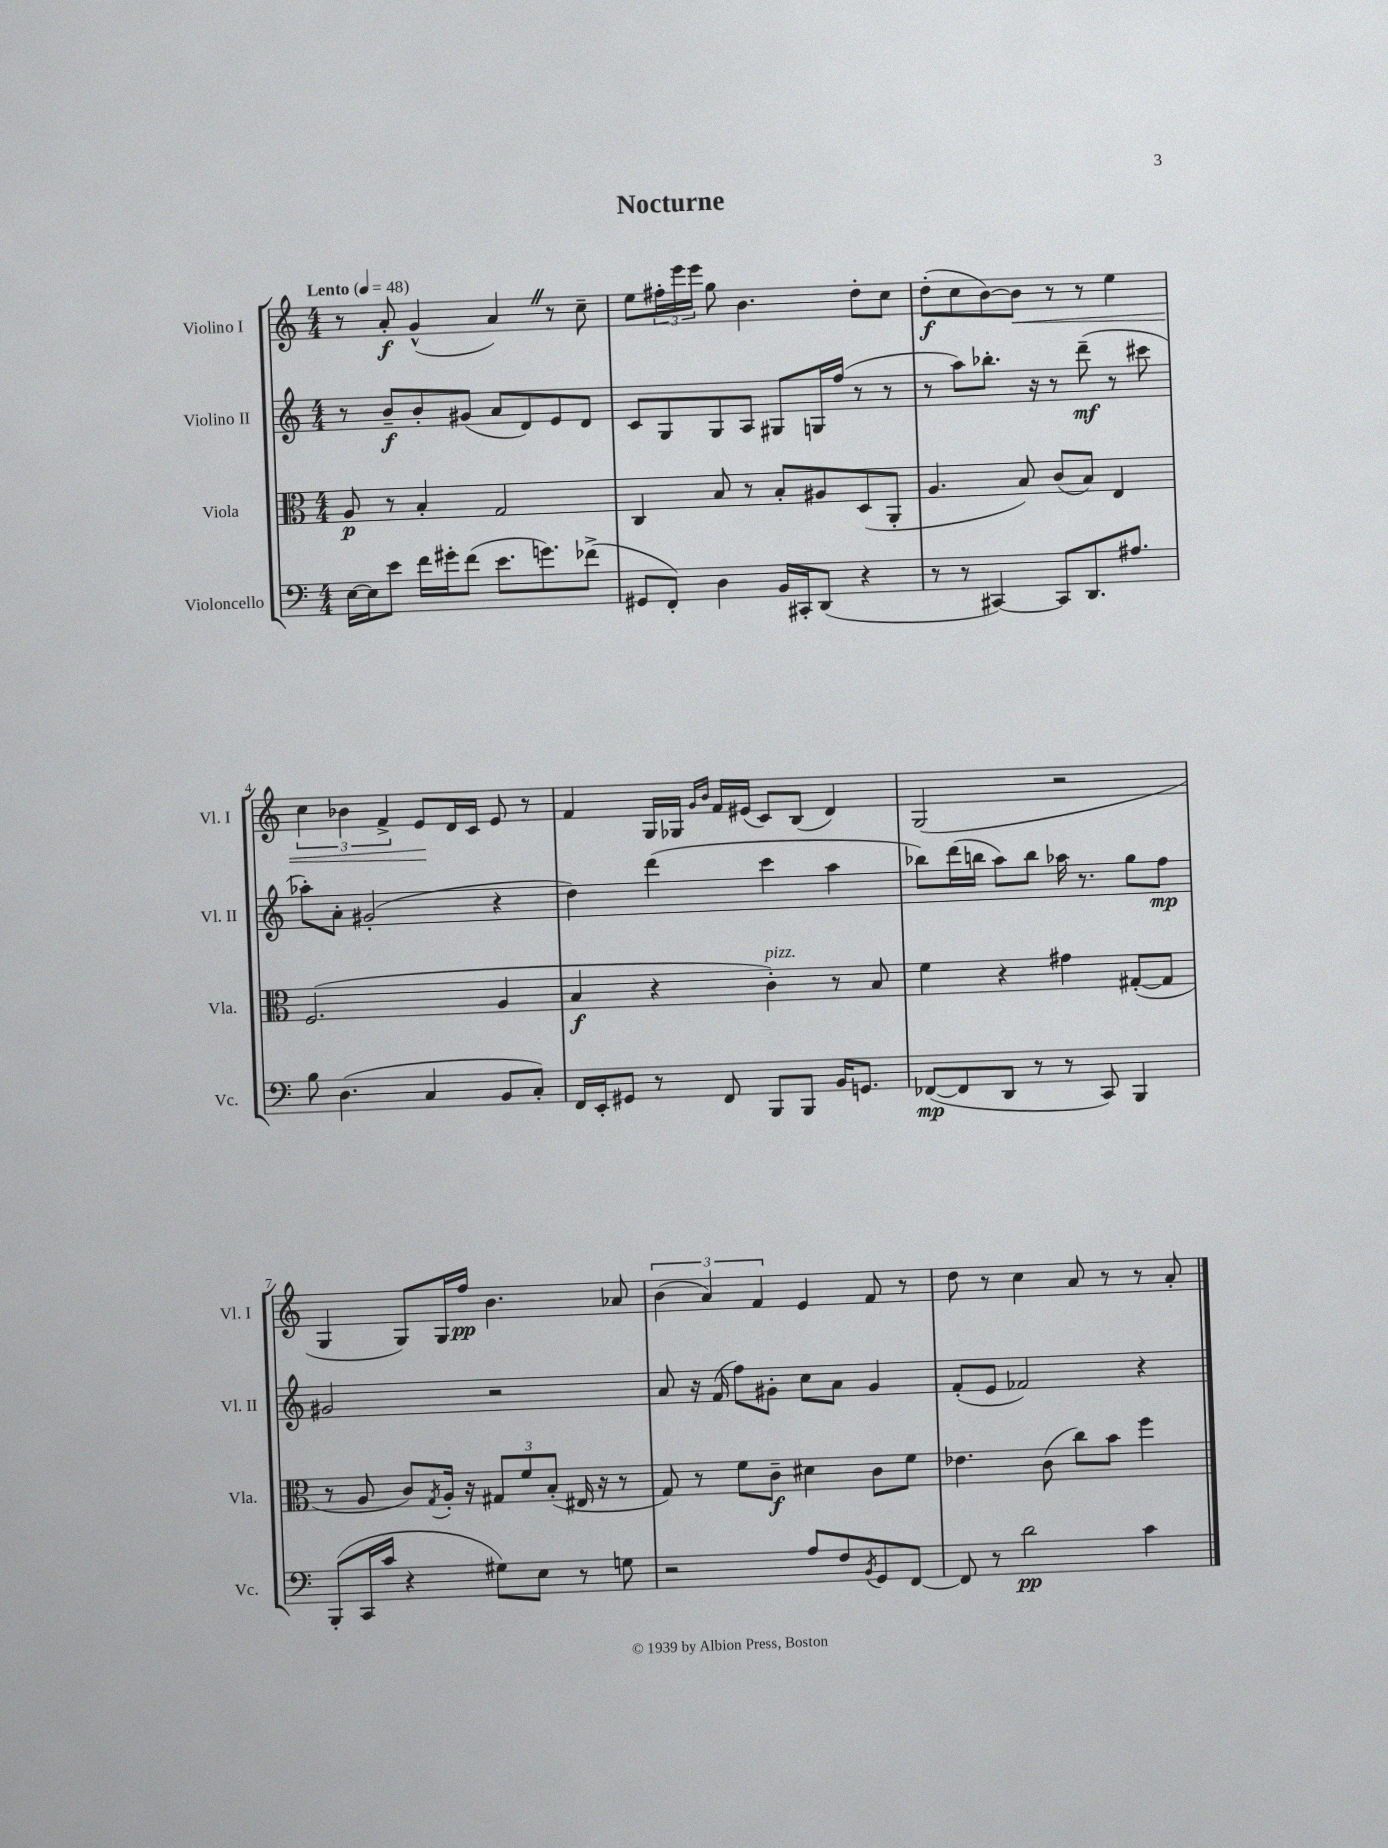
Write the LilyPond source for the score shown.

\header { title = "Nocturne" }
<<
\new StaffGroup <<
\new Staff = "s0" \with { instrumentName = "Violino I" shortInstrumentName = "Vl. I" } {
    \clef treble \key c \major \numericTimeSignature \time 4/4 \tempo "Lento" 4 = 48
    r8 a'8-.\f g'4-^( a'4) \once \override BreathingSign.text = \markup { \musicglyph "scripts.caesura.straight" } \breathe r8 c''8-- |
    e''8 \tuplet 3/2 { fis''16-. e'''16 e'''16 } g''8 b'4. d''8-. c''8 |
    d''8-.\f( c''8 b'8~) b'8\< r8 r8 e''4 |
    \tuplet 3/2 { c''4 bes'4 f'4-> } e'8\! d'16 c'16 e'8 r8 |
    f'4 g16 ges16 \grace { g'16 b'16 } f'16 eis'16( c'8) b8( d'4) |
    g2( r2 |
    g4 g8) g16 f''16\pp b'4. aes'8 |
    \tuplet 3/2 { b'4( a'4) f'4 } e'4 f'8 r8 |
    d''8 r8 c''4 a'8 r8 r8 a'8-. \bar "|." |
}
\new Staff = "s1" \with { instrumentName = "Violino II" shortInstrumentName = "Vl. II" } {
    \clef treble \key c \major \numericTimeSignature \time 4/4
    r8 b'8--\f b'8-. gis'8( a'8 d'8) e'8 d'8 |
    c'8 g8 g8 a8 gis8 g16 f''16( r8 r8 |
    r8 a''8) bes''8.-. r16 r8 d'''8--\mf( r8 cis'''8 |
    aes''8-.) a'8-. gis'2-.( r4 |
    d''4) d'''4( c'''4 a''4 |
    bes''8) d'''16( b''16 a''8) b''8 aes''16 r8. g''8 f''8\mp |
    gis'2 r2 |
    a'8 r16 f'16( f''8) gis'8-. c''8 a'8 gis'4 |
    f'8-.( e'8 fes'2) r4 \bar "|." |
}
\new Staff = "s2" \with { instrumentName = "Viola" shortInstrumentName = "Vla." } {
    \clef alto \key c \major \numericTimeSignature \time 4/4
    a8\p r8 b4-. g2 |
    c4 b8 r8 b8-. ais8 d8( a,8-. |
    a4. b8) c'8( b8) e4 |
    f2.( a4 |
    b4\f r4 c'4-.^\markup { \italic "pizz." }) r8 b8 |
    f'4 r4 gis'4 gis8~-.( gis8 |
    r8 a8 c'8) \acciaccatura { g8 } a16-. r16 \tuplet 3/2 { gis8 f'8 b8-.( } eis16 r16 r8 |
    g8) r8 f'8 c'8--\f dis'4 c'8 f'8 |
    ees'4. c'8( c''8) b'8 f''4 \bar "|." |
}
\new Staff = "s3" \with { instrumentName = "Violoncello" shortInstrumentName = "Vc." } {
    \clef bass \key c \major \numericTimeSignature \time 4/4
    e16~ e16 e'8 f'16 gis'16-. f'8( e'8. g'8.) fes'8->( |
    gis,8 f,8-.) d4 b,16 cis,16-. d,8( r4 |
    r8 r8 cis,4~) cis,8 d,8. ais8. |
    b8 d4.( c4 b,8 c8-.) |
    f,16 e,16-. gis,8 r8 f,8 b,,8 b,,8 b,16 g,8. |
    fes,8~\mp( fes,8 d,8 r8 r8 c,8) b,,4 |
    b,,8-.( c,16 c'16 r4 gis8) e8 r8 g8 |
    r2 a8 f8 \acciaccatura { b,8 } g,8 f,8~ |
    f,8 r8 d'2\pp c'4 \bar "|." |
}
>>
>>
